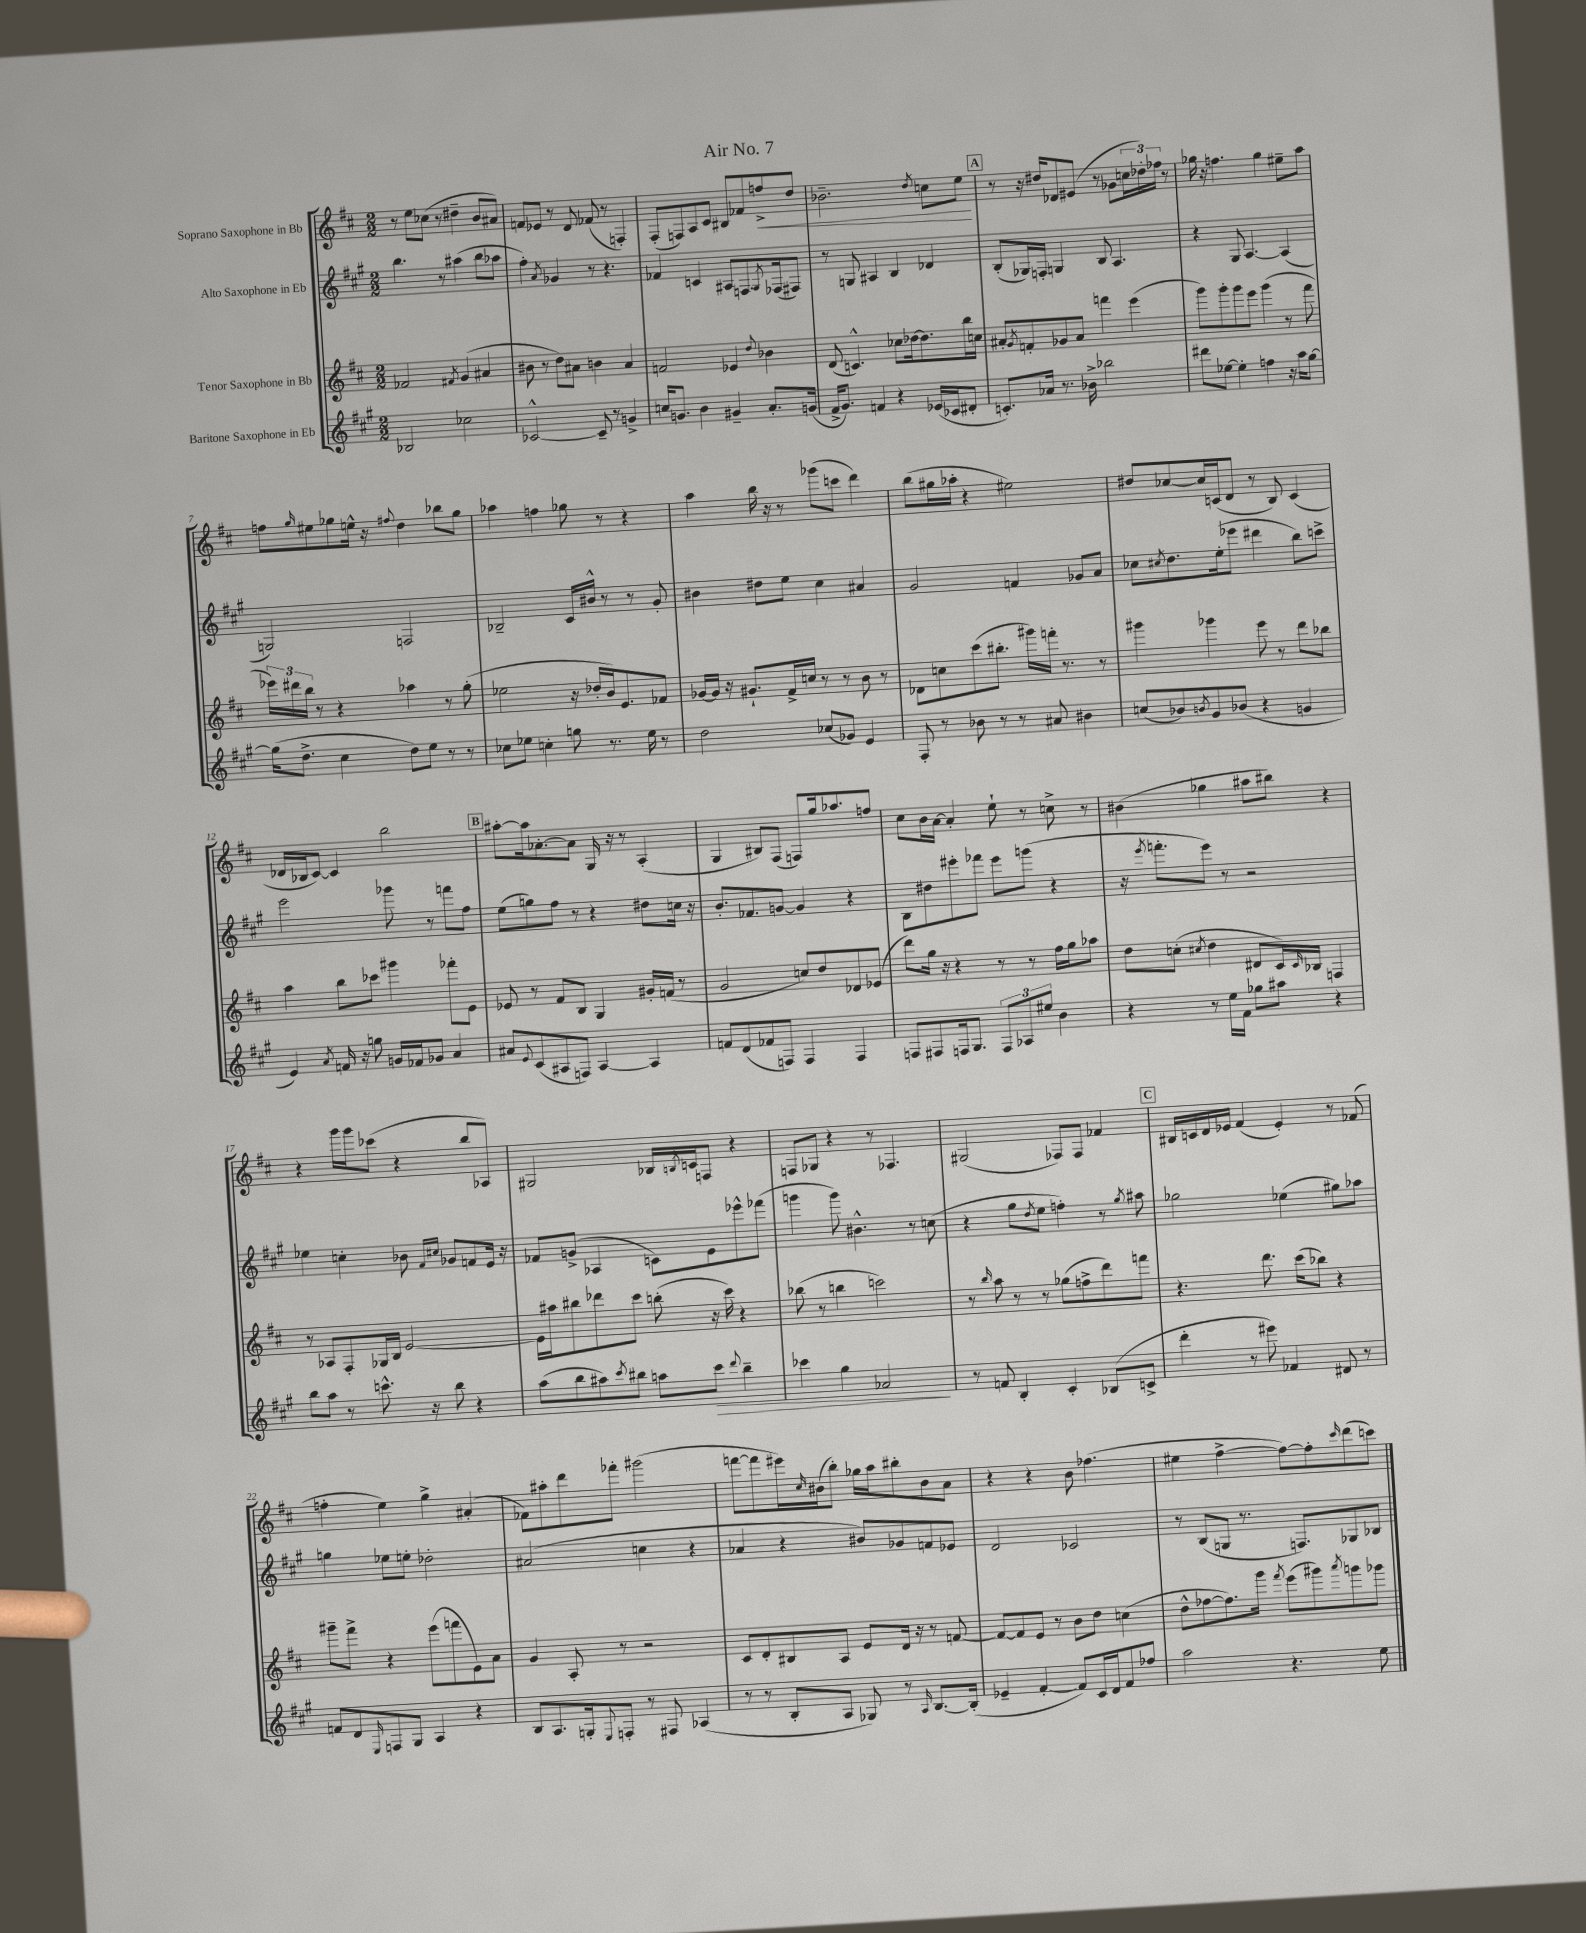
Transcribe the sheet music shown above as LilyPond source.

\header { title = "Air No. 7" }
<<
\new StaffGroup <<
\new Staff = "s0" \with { instrumentName = "Soprano Saxophone in Bb" } {
    \clef treble \key d \major \numericTimeSignature \time 2/2
    r8 e''8 ces''8( r8 dis''4-- b'8 ais'8) |
    f'8 ees'8 r8 d'8 fes'8( r8 f4-.) |
    fis8-.( f8) a8 cis'8 bis8 fes'8 f''8->\< d''8 |
    bes'2.-- \acciaccatura { d''8 } c''8 e''8\! |
    \mark \markup { \box "A" } r8 r16 dis''16 des'8 eis'8( r8 ges'8 \tuplet 3/2 { c''16 des''16-.) fes''16 } r8 |
    ges''16 r16 f''4. ges''4 eis''8-- a''8 |
    f''8 \grace { g''16 } eis''8 ges''8 e''16-^ r16 \appoggiatura { fis''8 } d''4 bes''8 ges''8 |
    aes''4 f''4 ges''8 r8 r4 |
    a''4 b''16 r16 r8 ges'''8( c'''8 d'''4) |
    b''8( gis''16 aes''16-. r4 eis''2) |
    dis''8 ces''8~ ces''16 c'16( d'8 r8 b8) c'4( |
    des'16 bes16 cis'8~) cis'4 b''2 |
    \mark \markup { \box "B" } ais''8~-. ais''16 aes'8.~-. aes'8 g16 r16 r8 a4-.( |
    g4 bis8) fis8( f8) g''16 aes''8. f''8 |
    cis''8 b'16 a'16~ a'4-. e''8-! r8 c''8-> r8 |
    bis'4( ges''4 ais''8 bis''8) r4 |
    r4 g'''16 g'''16 ces'''8( r4 b''8 aes8) |
    gis2 bes16 \acciaccatura { b8 } c'16 f8 r4 |
    f8 ges8 r4 r8 fes4. |
    gis2( fes8) fes8 fes'4 |
    \mark \markup { \box "C" } bis16 c'16 d'16 ees'16 fis'4( ees'4-.) r8 fes'8( |
    f''4-. e''4) g''4-> ais'4-.( |
    fes'8) ais''8-. d'''8 fes'''8-. gis'''2( |
    f'''8~ f'''8 eis'''16) \grace { cis''16 } bis'16( b''8-.) ges''16 a''16 bis''8-. bis'8 a'8 |
    r4 r4 b'8 fes''4.( |
    eis''4 fis''4~-> fis''8~) fis''8-. \grace { cis'''16 } d'''8( c'''8) \bar "|." |
}
\new Staff = "s1" \with { instrumentName = "Alto Saxophone in Eb" } {
    \clef treble \key a \major \numericTimeSignature \time 2/2
    b''4. r8 ais''4( b''8 aes''8 |
    fis''4-.) \acciaccatura { a'8 } ges'4 r8 r4. |
    fes'4 c'4 ais8 f8. \acciaccatura { gis8 } fes16( fis8) |
    r8 g8 ais4 b4 des'4 |
    \mark \markup { \box "A" } b8-.( ges16) f16-. g4 b8 a4. |
    r4 gis8 a4.~ a4( |
    g2) f2 |
    bes2-- cis'16 bis'16-^ r8 r8 gis'8-. |
    bis'4 dis''8 e''8 cis''4 ais'4 |
    gis'2 f'4 ges'8 a'8 |
    ces''8 \acciaccatura { cis''8 } d''8. e''16-.( ees'''8 dis'''4 b''8) c'''8-> |
    e'''2 ges'''8 r8 f'''8 fis''8 |
    \mark \markup { \box "B" } e''8( g''8) fis''8 r8 r4 dis''8 c''16 r16 |
    b'8.-. fes'8. g'8~ g'4 r4 |
    b8 dis''8 eis'''8-. fes'''8 eis'''8 g'''8( r4 |
    r16 \acciaccatura { e'''8 } f'''8.-. e'''8) r8 r2 |
    ees''4 c''4-. bes'8 \grace { fis'16 cis''16 } ges'8 f'8 e'16 r16 |
    fes'8 g'8->( aes4 c'8) e'8 ees'''8-^ fes'''8( |
    g'''4 g'''8) bis'4.-^ r8 c''8( |
    r4 gis''8 \acciaccatura { d''8 } e''8 f''4-.) r8 \acciaccatura { gis''8 } ais''8 |
    \mark \markup { \box "C" } ges''2 ees''4( gis''8) aes''8 |
    g''4 ees''8 e''8-. des''2-. |
    ais'2( c''4 r4 |
    aes'4 r4 bis'8) ges'8 f'8 ees'8 |
    d'2 ces'2 |
    r8 b8( g8 r8. f8.) ges8 bes8 \bar "|." |
}
\new Staff = "s2" \with { instrumentName = "Tenor Saxophone in Bb" } {
    \clef treble \key d \major \numericTimeSignature \time 2/2
    fes'2 \acciaccatura { fis'8 } g'4( ais'4 |
    bis'8 r8 d''8) ais'8 b'4 ais'4 |
    f'2 ees'4 \appoggiatura { d''8 } bes'4 |
    d'8( c'4.-^) ces''8 des''16~ des''8. b''16 c''16 |
    \mark \markup { \box "A" } ais'8-. \acciaccatura { g'8 } f'8-. ges'8 ais'8 f'''4 e'''4( |
    g'''8) g'''8-. g'''8 e'''8 g'''4( r8 fis'''8 |
    \tuplet 3/2 { ees'''16) dis'''16 b''16 } r8 r4 aes''4 r8 g''8-.( |
    ees''2 r16 des''16-. b'16) e'8. fes'8 |
    ges'16~ ges'16 r16 gis'8.-! fis'16-> c''16 r8 r8 b'8 r8 |
    des'8 c''8 cis'''8( bis''8.-. gis'''16) f'''16-. r8. r8 |
    gis'''4 ges'''4 e'''8 r8 d'''8 bes''8 |
    a''4 b''8 ces'''8 gis'''4 fes'''8-. e'8 |
    \mark \markup { \box "B" } ees'8 r8 fis'8 b8 g4 gis'16-. f'16( r8 |
    g'2 c''8) d''8 des'8 ees'8( |
    d'''8) g''16 r16 r4 r8 r8 fis''16 g''16 aes''8 |
    d''8 c''8-.( \acciaccatura { cis''8 } d''4 dis'8 cis'16) \grace { cis'16 } bes16 f4 |
    r8 aes8 fis8-. ges16 b16 e'2~ |
    e'16 ais''16 bis''8 des'''8 cis'''8 b''8-.( r16 cis'''16) r4 |
    bes''8( r8 b''4 c'''2) |
    r8 \grace { b''16 } a''8 r8 r8 ges''8( f''8-> d'''8) f'''8 |
    \mark \markup { \box "C" } r4. d'''8. cis'''16( bes''8) r4 |
    gis'''8-- fis'''8-> r4 e'''8( f'''8 e'8) a'8 |
    g'4 a8-. r8 r2 |
    cis'8 d'8-. bis8 a8 e'8 d'16 r16 r8 f'8~ |
    f'8~ f'8 e'8 r8 b'8 d''8 c''4( |
    d''8-^ fes''8~ fes''8.) g'''16 \acciaccatura { fis'''8 } e'''8( gis'''8) \acciaccatura { a'''8 } g'''8 ges'''8 \bar "|." |
}
\new Staff = "s3" \with { instrumentName = "Baritone Saxophone in Eb" } {
    \clef treble \key a \major \numericTimeSignature \time 2/2
    bes2 ces''2 |
    ces'2~-^ ces'8-- r8 g'4-> |
    c''16 g'8. b'4 gis'4-- a'8.-. g'16( |
    fis'16-> gis'8.) f'4 r4 ees'16( ces'16 dis'8-. |
    \mark \markup { \box "A" } c'8.-.) aes'16 r8. bes'16-> bes''2 |
    dis'''8 ees''8~ ees''4-. f''4 r16 a''16 gis''8~ |
    gis''16( d''8.-> cis''4 d''8) e''8 r8 r8 |
    ces''8 ees''8 c''4-. g''8 r8. ees''16 r8 |
    d''2 ces''8( ges'8) e'4 |
    fis8-. r8 bes'8 r8 r8 ais'8 bis'4 |
    c''8( bes'8) \acciaccatura { b'8 } gis'8 bes'8( r4 g'4 |
    e'4) \acciaccatura { a'8 } f'16 r16 g''8 g'16 fes'16 ges'8 a'4 |
    \mark \markup { \box "B" } ais'8 \appoggiatura { e'8 } cis'8( ais8 f8) ais4~ ais4 |
    f'8 d'8( fes'8 f8) f4 f4 |
    f8 fis8 f16 gis8. \tuplet 3/2 { f8 aes8 eis''8 } b'4 |
    r4 r8 e''16 fis'16 ges''8 ais''8 r4 |
    b''8 a''8 r8 c'''8.-^ r16 b''8 r4 |
    a''8( b''8 ais''8) \acciaccatura { cis'''8 } bis''8 a''8 cis'''8\> \appoggiatura { d'''8 } bis''4-- |
    ces'''4 gis''4 aes'2\! |
    r8 f'8 b4-. cis'4-. bes8( c'8-> |
    \mark \markup { \box "C" } d'''4-. r8 eis'''8) fes'4 dis'8 r8 |
    f'8 d'8 \grace { e16 } f8 gis8 a4 r4 |
    b8 a8. g16-. \appoggiatura { e8 } f8-. r8 fis8 aes4( |
    r8 r8 b8-. a8 ges8) r8 \grace { a16 } b8.~ b16-.( |
    ees'4-- fis'4~-. fis'8) cis'16 d'16 fis'8 fes''8 |
    a''2 r4. e''8 \bar "|." |
}
>>
>>
